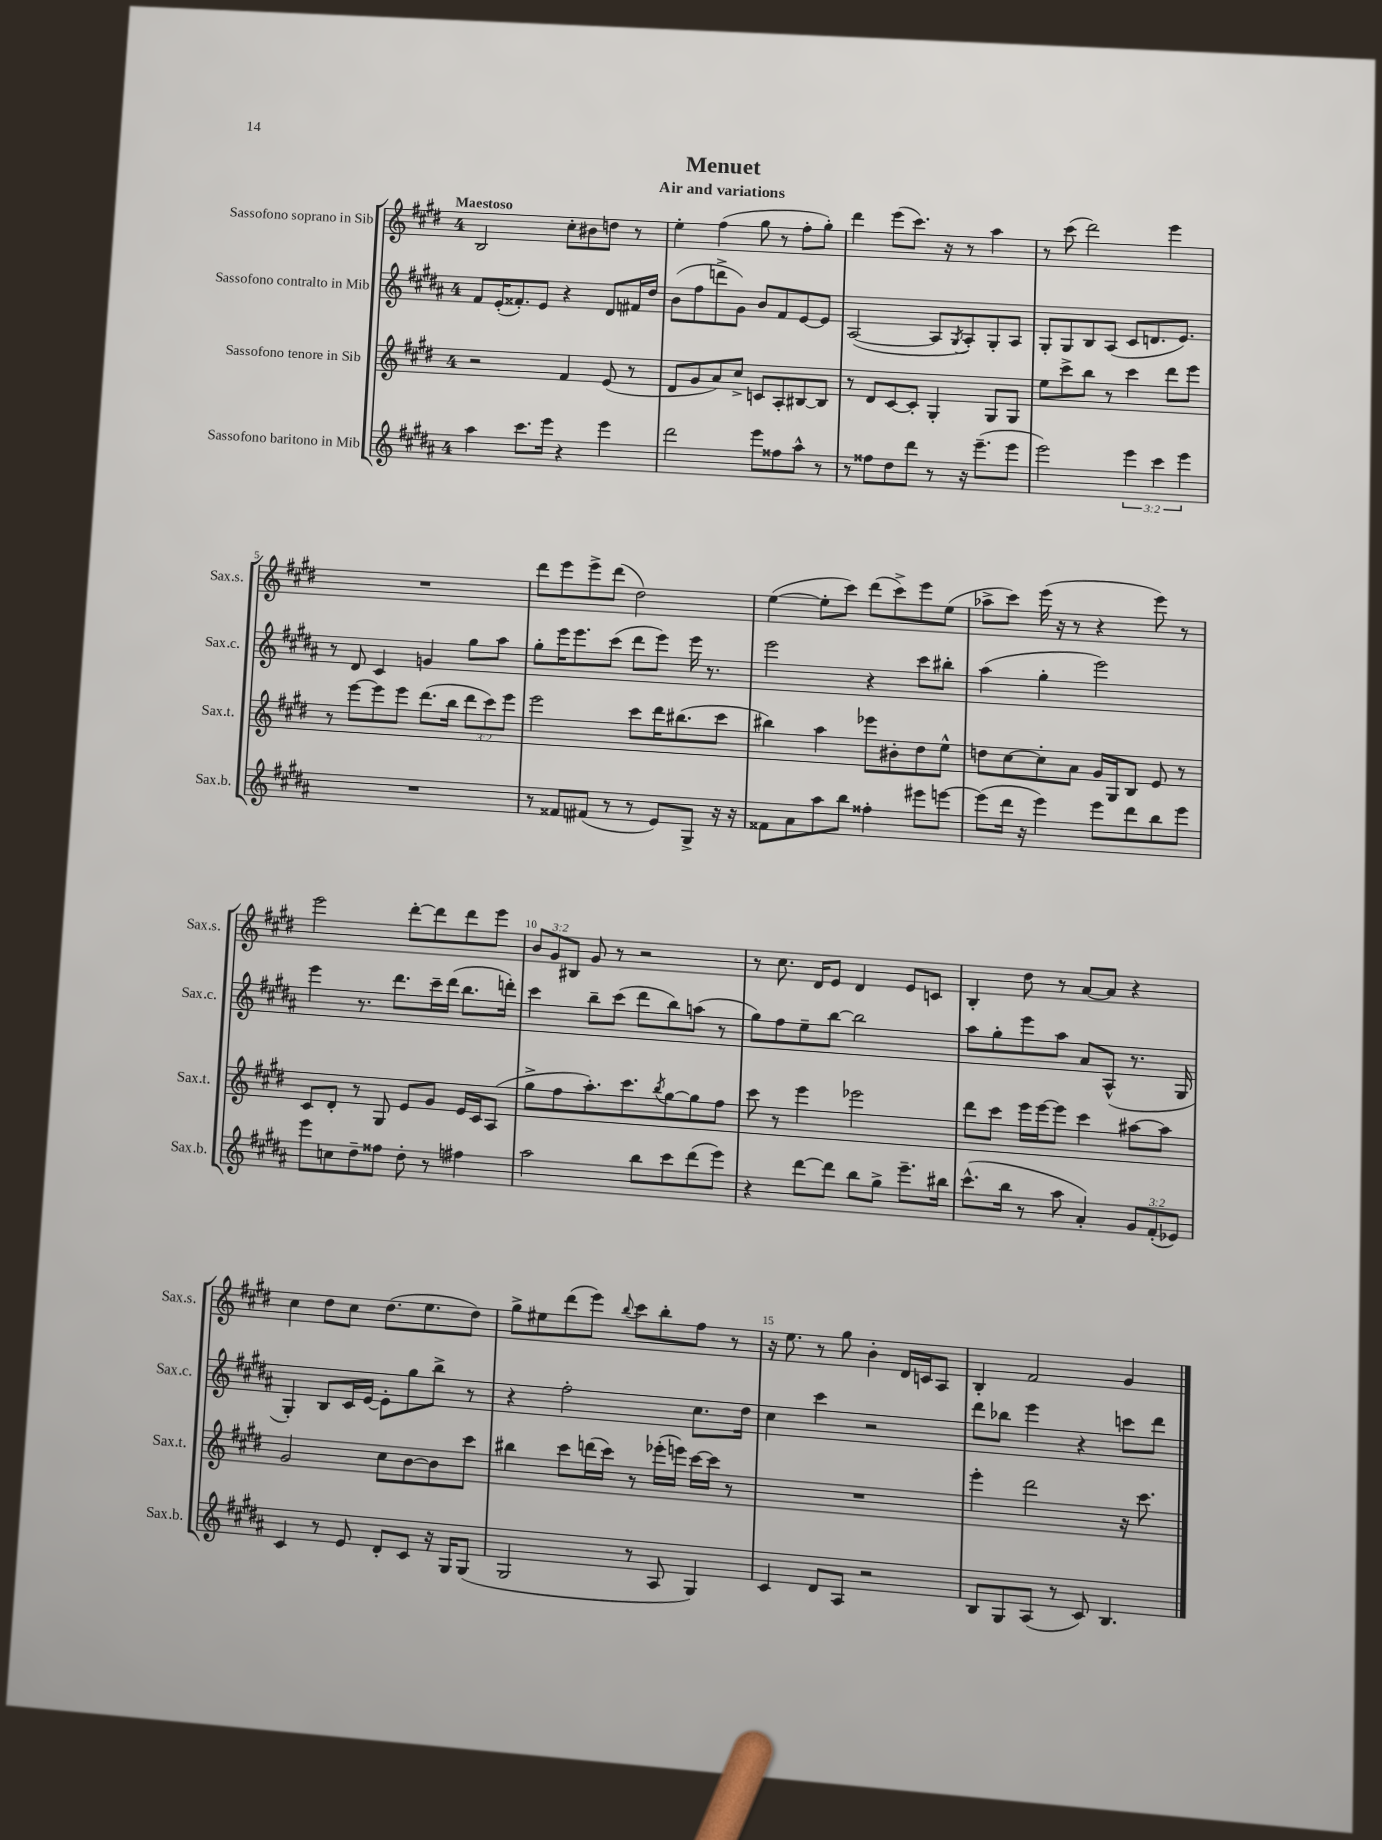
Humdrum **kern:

**kern	**kern	**kern	**kern
*staff4	*staff3	*staff2	*staff1
*clefG2	*clefG2	*clefG2	*clefG2
*k[f#c#g#d#a#]	*k[f#c#g#d#]	*k[f#c#g#d#a#]	*k[f#c#g#d#]
*M4/4	*M4/4	*M4/4	*M4/4
4aa#\	2r	8f#/L	2B/
.	.	(16e'/K	.
.	.	8.f##'/)	.
8.ccc#\L	.	.	.
.	.	8e/J	.
16eee\Jk	.	.	.
4r	4f#/	4r	8cc#'\L
.	.	.	8b#\
4eee\	(8e/	8d#/L	8dd\J
.	8r	16f#/L	8r
.	.	16dd#/JJ	.
=	=	=	=
2ddd#\	8d#/L	(8b\L	4ee'\
.	8g#/	8ff#\	.
.	8a/)	8ddd^\	(4ff#\
.	8cc#^/J	8g#\J)	.
8eee\L	8c/L	8b/L	8gg#\
8ff##\	8A'/	8f#/	8r
8aa#^^\J	[8B#/	[8e/	8ff#'\L
8r	8B#/]J	8e/]J	8gg#'\J)
=	=	=	=
8r	8r	([2A#/	4ddd#\
8ff##\L	8d#/L	.	.
8dd#\	[8c#/	.	(8eee\L
8ddd#\J	8c#'/]J	.	8.ccc#\J)
8r	4G#'/	8A#/]L	.
.	.	.	16r
.	.	8qG#/	.
16r	.	8A#'/)	8r
(8.eee~\L	.	.	.
.	8G#/L	8G#'/	4aa\
8eee\J	8G#/J	8A#/J	.
=	=	=	=
2eee\)	8ee\L	8G#'/L	8r
.	8ccc#^\	8G#/	(8ccc#\
.	8bb\J	8B/	2ddd#\)
.	8r	(8A#/J	.
6eee\	4ccc#\	8c#/L	.
.	.	8.d/	.
6ccc#\	.	.	.
.	8ddd#\L	.	4eee\
.	.	8.e/J)	.
6eee\	.	.	.
.	8eee\J	.	.
=	=	=	=
1r	8r	8r	1r
.	[8eee\L	8d#/	.
.	8eee\]	4c#/	.
.	8eee\J	.	.
.	(8.ddd#\L	4g/	.
.	16bb\Jk	.	.
.	12ddd#\L	8gg#\L	.
.	12ccc#\)	.	.
.	.	8aa#\J	.
.	12eee\J	.	.
=	=	=	=
8r	2eee\	8gg#'\L	8ddd#\L
8f##/L	.	16eee\K	8eee\
.	.	8.eee\	.
(8f#/J	.	.	8eee^\
8r	.	(8ccc#\J	(8ddd#\J
8r	8ccc#\L	8ddd#\L	2dd#\)
8e/L)	16ddd#\K	8eee\J)	.
.	(8.bb#\	.	.
8G#^/J	.	16eee\	.
.	.	8.r	.
16r	8ccc#\J	.	.
16r	.	.	.
=	=	=	=
8f##\L	4bb#\)	2eee\	([4ee\
8a#\	.	.	.
8aa#\	4aa\	.	8ee'\]L
8bb\J	.	.	8ccc#\J)
4ff##'\	8eee-\L	4r	(8ddd#\L
.	8b#'\	.	8ccc#^\)
8eee#\L	8dd#\	8ccc#\L	8eee\
[8eee\J	8ee^^\J	8bb#'\J	(8ee\J
=	=	=	=
(8eee\]L	8dd\L	(4aa#\	8aa-^\L
16ddd#\Jk	[8cc#\	.	8ccc#\J)
16r	.	.	.
4eee\)	8cc#'\]	4gg#'\	(16eee\
.	.	.	16r
.	8a\J	.	8r
8eee\L	16g#/LL	2eee\)	4r
.	16G#/J	.	.
8ddd#\	8B/J	.	.
8bb\	8e/	.	8eee\)
8eee\J	8r	.	8r
=	=	=	=
8eee\L	8c#/L	4eee\	2eee\
8cc\	8d#'/J	.	.
8dd#~\	8r	8.r	.
8ff##\J	8G#/	.	.
.	.	8.ddd#\L	.
8dd#'\	8e/L	.	[8ddd#'\L
8r	8g#/J	16ccc#~\L	8ddd#\]
.	.	(16ddd#\JJ	.
4ff#\	16e/LL	8.bb\L	8ddd#\
.	16c#/J	.	.
.	(8A/J	.	8eee\J
.	.	16ddd'\Jk)	.
=	=	=	=
2aa#\	8gg#^\L	4ccc#\	12b/L
.	.	.	12g#/
.	8ff#\	.	.
.	.	.	12B#/J
.	8.aa'\)	8bb~\L	8g#/
.	.	(8ccc#\J	8r
.	8.ccc#\	.	.
8bb\L	.	8ddd#\L	2r
.	8qbb/	.	.
8ccc#\	[8gg#\	8bb\)	.
(8ddd#\	8gg#\]	(8aa\J	.
8eee\J)	8ff#\J	8r	.
=	=	=	=
4r	8ccc#\	8gg#\L)	8r
.	8r	8ff#\	8.cc#\
[8ddd#\L	4eee\	8ee~\	.
.	.	.	16d#/LK
8ddd#\]J	.	[8bb\J	8e/J
8bb\L	2eee-\	2bb\]	4d#/
8gg#^\J	.	.	.
8.eee~\L	.	.	8e/L
.	.	.	8c/J
16bb#\Jk	.	.	.
=	=	=	=
(8.ccc#^^\L	8ddd#\L	8aa#\L	4B'/
.	8ccc#\J	8gg#'\	.
16bb\Jk	.	.	.
8r	16eee\LL	8eee\	8dd#\
.	[16eee\J	.	.
8aa#\	8eee\]J	8aa#\J	8r
4a#'/)	4ccc#\	8a#/L	[8a/L
.	.	(8A#^^/J	8a/]J
12g#/L	[8aa#\L	8.r	4r
(12f#'/	.	.	.
.	8aa#\]J	.	.
12e-/J)	.	.	.
.	.	16G#/	.
=	=	=	=
4c#/	2g#/	4G#'/)	4cc#\
8r	.	8B/L	8dd#\L
8e/	.	16c#/L	8cc#\J
.	.	[16e/JJ	.
8d#'/L	8cc#\L	8e'\]L	(8.dd#\L
8c#/J	[8b\	8gg#\	.
.	.	.	8.ee\
16r	8b\]	8bb^\J	.
16G#/LK	.	.	.
(8G#/J	8ccc#\J	8r	8dd#\J)
=	=	=	=
2G#/	4bb#\	4r	8gg#^\L
.	.	.	8ee#\
.	8ccc#\L	2ff#'\	(8ddd#\
.	(16ddd\L	.	8eee\J)
.	16ccc#\JJ)	.	.
.	.	.	8qqbb/
8r	8r	.	8ccc#\L
8A#/	(16eee-'\LL	.	8bb'\
.	16eee\JJ)	.	.
4G#/)	[16ccc#\LL	8.cc#\L	8ff#\J
.	16ccc#\]JJ	.	.
.	8r	.	8r
.	.	16dd#\Jk	.
=	=	=	=
4c#/	1r	4cc#\	16r
.	.	.	8.ee\
8d#/L	.	4ccc#\	8r
8A#/J	.	.	8gg#\
2r	.	2r	4b'\
.	.	.	16d#/LL
.	.	.	16c/J
.	.	.	8A/J
=	=	=	=
8B/L	4eee'\	8ddd#\L	4B'/
8G#/	.	8bb-\J	.
(8A#/J	2ddd#\	4eee\	2f#/
8r	.	.	.
8c#/)	.	4r	.
4.B/	.	.	.
.	16r	8ccc\L	4g#/
.	8.ccc#\	.	.
.	.	8ddd#\J	.
==	==	==	==
*-	*-	*-	*-
